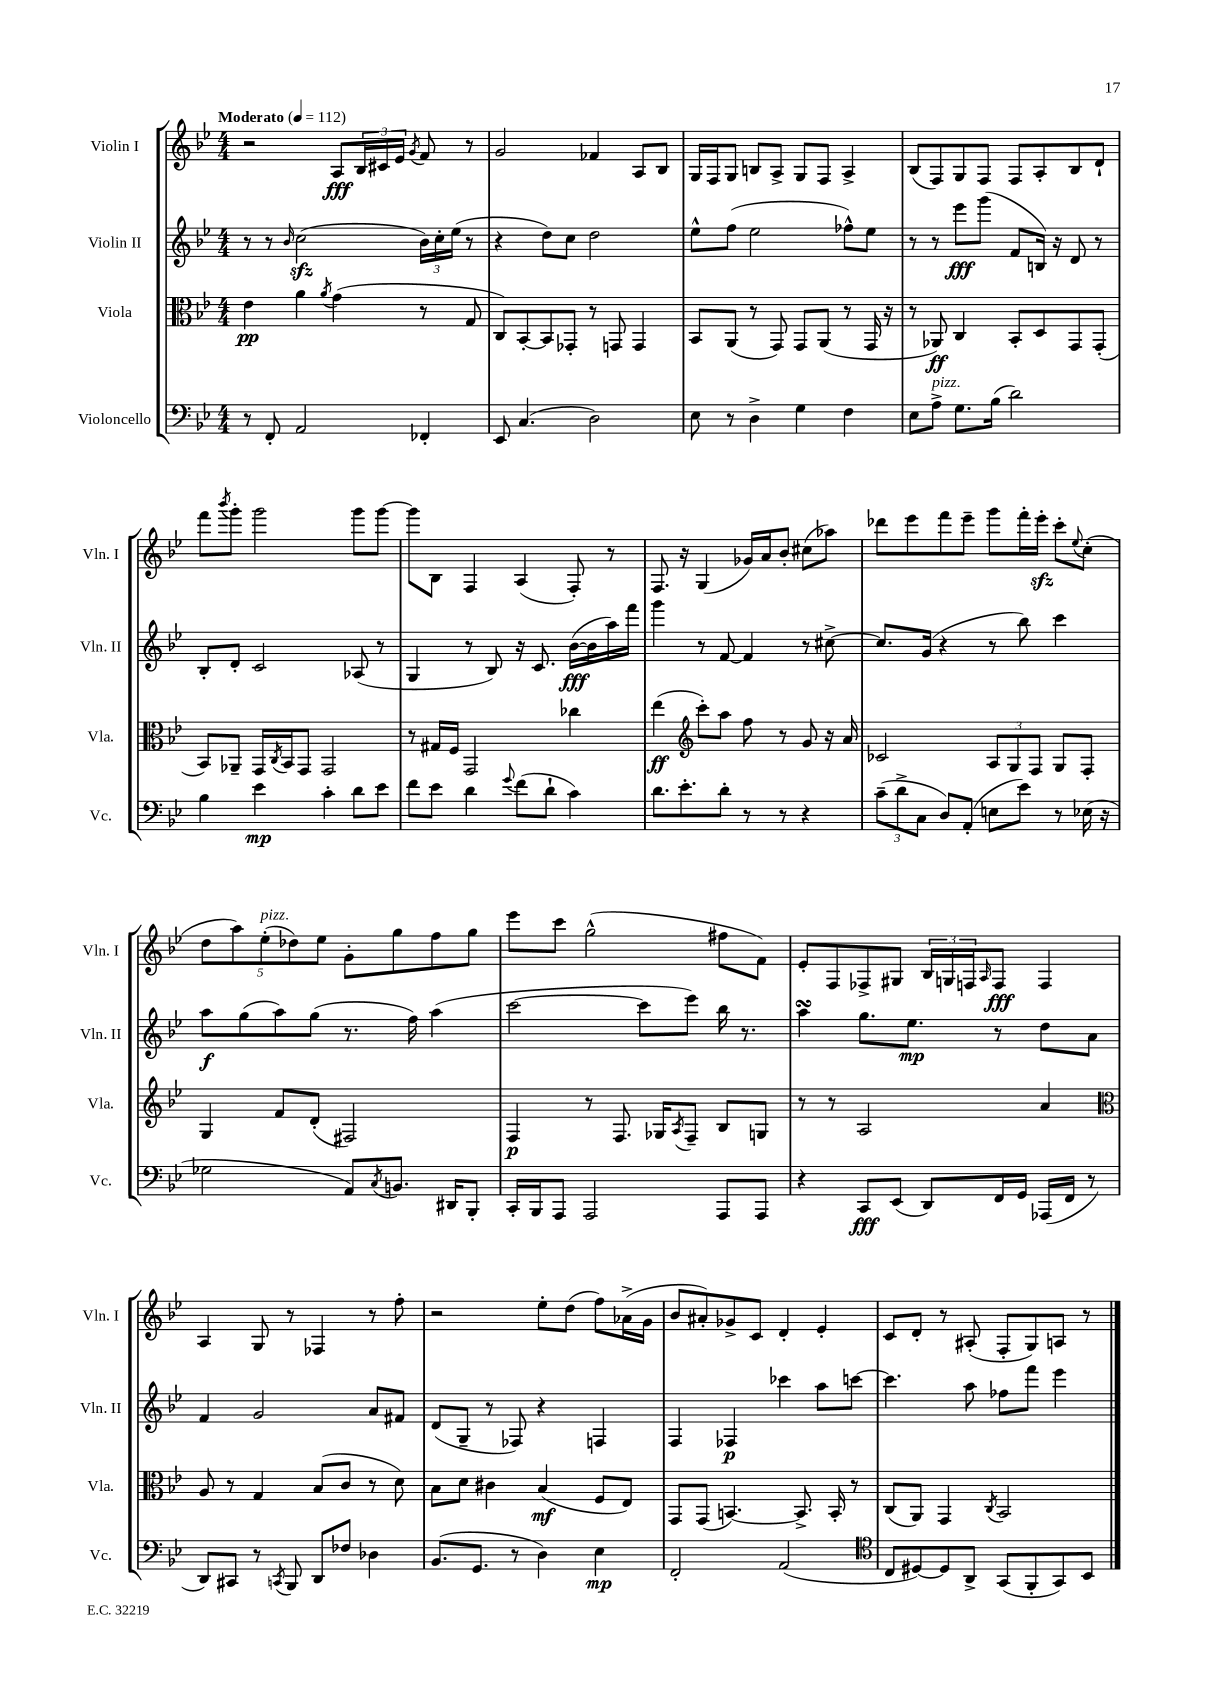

**kern	**kern	**kern	**kern
*staff4	*staff3	*staff2	*staff1
*clefF4	*clefC3	*clefG2	*clefG2
*k[b-e-]	*k[b-e-]	*k[b-e-]	*k[b-e-]
*M4/4	*M4/4	*M4/4	*M4/4
*MM112	*MM112	*MM112	*MM112
8r	4e-	8r	2r
8FF'	.	8r	.
.	.	16qqb-	.
2AA	4a	(2cc	.
.	8qa	.	.
.	(4g	.	8A
.	.	.	24B-
.	.	.	24c#
.	.	.	24e-
.	.	.	8qg
4FF-'	8r	24b-)	8f
.	.	24cc'	.
.	.	(24ee-	.
.	8G	8r	8r
=	=	=	=
8EE-	8C)	4r	2g
(4.C	[8BB-'	.	.
.	8BB-]	8dd)	.
.	8GG-'	8cc	.
2D)	8r	2dd	4f-
.	8GG	.	.
.	4GG	.	8A
.	.	.	8B-
=	=	=	=
8E-	8BB-	8ee-^^	16G
.	.	.	16F
8r	(8AA	(8ff	8G
4D^	8r	2ee-	8B
.	8GG)	.	8A^
4G	8GG	.	8G
.	(8AA	.	8F
4F	8r	8ff-^^)	4A^
.	16GG	8ee-	.
.	16r	.	.
=	=	=	=
8E-	8r	8r	(8B-
8A^	8AA-)	8r	8F)
8.G	4C	8eee-	8G
.	.	(8ggg	8F
(16B-	.	.	.
2d)	8BB-'	8f	8F
.	8D	16B)	8A'
.	.	16r	.
.	8GG	8d	8B-
.	(8GG'	8r	8d`
=	=	=	=
4B-	8BB-)	8B-'	8fff
.	.	.	8qbbb-
.	8AA-~	8d'	8ggg'
4e-	16GG	2c	2ggg
.	8qC	.	.
.	16BB-	.	.
.	8GG	.	.
4c'	2GG	.	.
8d	.	(8A-	8ggg
8e-	.	8r	[8ggg
=	=	=	=
8f	8r	4G	8ggg]
8e-	16G#	.	8B-
.	16F	.	.
4d	2GG	8r	4F
.	.	8B-)	.
8qqg	.	.	.
(8f	.	16r	(4A
.	.	8.c	.
8d`	.	.	.
4c)	4cc-	([16b-	8F')
.	.	16b-]	.
.	.	16aa)	8r
.	.	16fff	.
=	=	=	=
8.d	(4ee-	4ggg	8.F
8.e-'	.	.	16r
*	*clefG2	*	*
.	8ccc')	8r	(4G
8d'	8aa	[8f	.
8r	8ff	4f]	16g-)
.	.	.	16a
8r	8r	.	8b-'
4r	8g	8r	(8cc#
.	16r	[8cc#^	8aa-)
.	16a	.	.
=	=	=	=
(12c~	2c-	8.cc#]	8ddd-
12d^	.	.	.
.	.	.	8eee-
12C	.	.	.
.	.	(16g	.
8D)	.	4r	8fff
(8AA'	.	.	8eee-~
8E	12A	8r	8ggg
.	12G	.	.
8e-)	.	8bb-)	16fff'
.	12F	.	.
.	.	.	16eee-'
8r	8G	4ccc	8ccc'
.	.	.	8qqee-
(16E-	8F'	.	(8cc'
16r	.	.	.
=	=	=	=
2G-	4G	8aa	10dd
.	.	.	10aa)
.	.	(8gg	.
.	.	.	(10ee-'
.	8f	8aa)	.
.	.	.	10dd-)
.	(8d'	(8gg	.
.	.	.	10ee-
8AA)	2F#)	8.r	8g'
8qC	.	.	.
8.BB	.	.	8gg
.	.	16ff)	.
.	.	(4aa	8ff
16DD#	.	.	.
8BBB-'	.	.	8gg
=	=	=	=
16CC'	4F	[2ccc	8eee-
16BBB-	.	.	.
8AAA	.	.	8ccc
2AAA	8r	.	(2gg^^
.	8.F	.	.
.	.	8ccc]	.
.	16G-	.	.
.	8qA	.	.
.	8F~	8eee-)	.
8AAA	8B-	16bb-	8ff#
.	.	8.r	.
8AAA	8G	.	8f)
=	=	=	=
4r	8r	4aa	8e-'
.	8r	.	8F
8CC	2A	8.gg	8F-^
(8EE-	.	.	8G#
.	.	8.ee-	.
8DD)	.	.	24B-
.	.	.	24G
.	.	.	24F
.	.	.	16qqA
16FF	.	8r	8F
16GG	.	.	.
(16AAA-	4a	8dd	4F
16FF	.	.	.
8r	.	8a	.
=	=	=	=
*	*clefC3	*	*
8DD)	8A	4f	4A
8CC#	8r	.	.
8r	4G	2g	8G
8qCC	.	.	.
8BBB-	.	.	8r
8DD	(8B-	.	4F-
8F-	8c	.	.
4D-	8r	8a	8r
.	8d)	8f#	8ff'
=	=	=	=
(8.BB-	8B-	(8d	2r
.	8d	8G~	.
8.GG	.	.	.
.	4c#	8r	.
8r	.	8F-)	.
4D)	(4B-	4r	8ee-'
.	.	.	(8dd
4E-	8F	4F	8ff)
.	8E-)	.	(16a-^
.	.	.	16g
=	=	=	=
2FF'	8GG	4F	8b-
.	(8GG	.	8a#')
.	[4.BB)	4F-	8g-^
.	.	.	8c
(2AA	.	4ccc-	4d'
.	8.BB^]	.	.
.	.	8aa	4e-'
.	16BB'	.	.
.	8r	[8ccc	.
=	=	=	=
*clefC4	*	*	*
8C	(8C	4.ccc]	8c
[8D#)	8AA)	.	8d'
8D#]	4GG	.	8r
8AA^	.	8aa	(8A#'
.	8qC	.	.
(8GG	2BB-	8ff-	8F'
8FF'	.	8fff	8G)
8GG)	.	4eee-	8A
8BB-	.	.	8r
==	==	==	==
*-	*-	*-	*-
